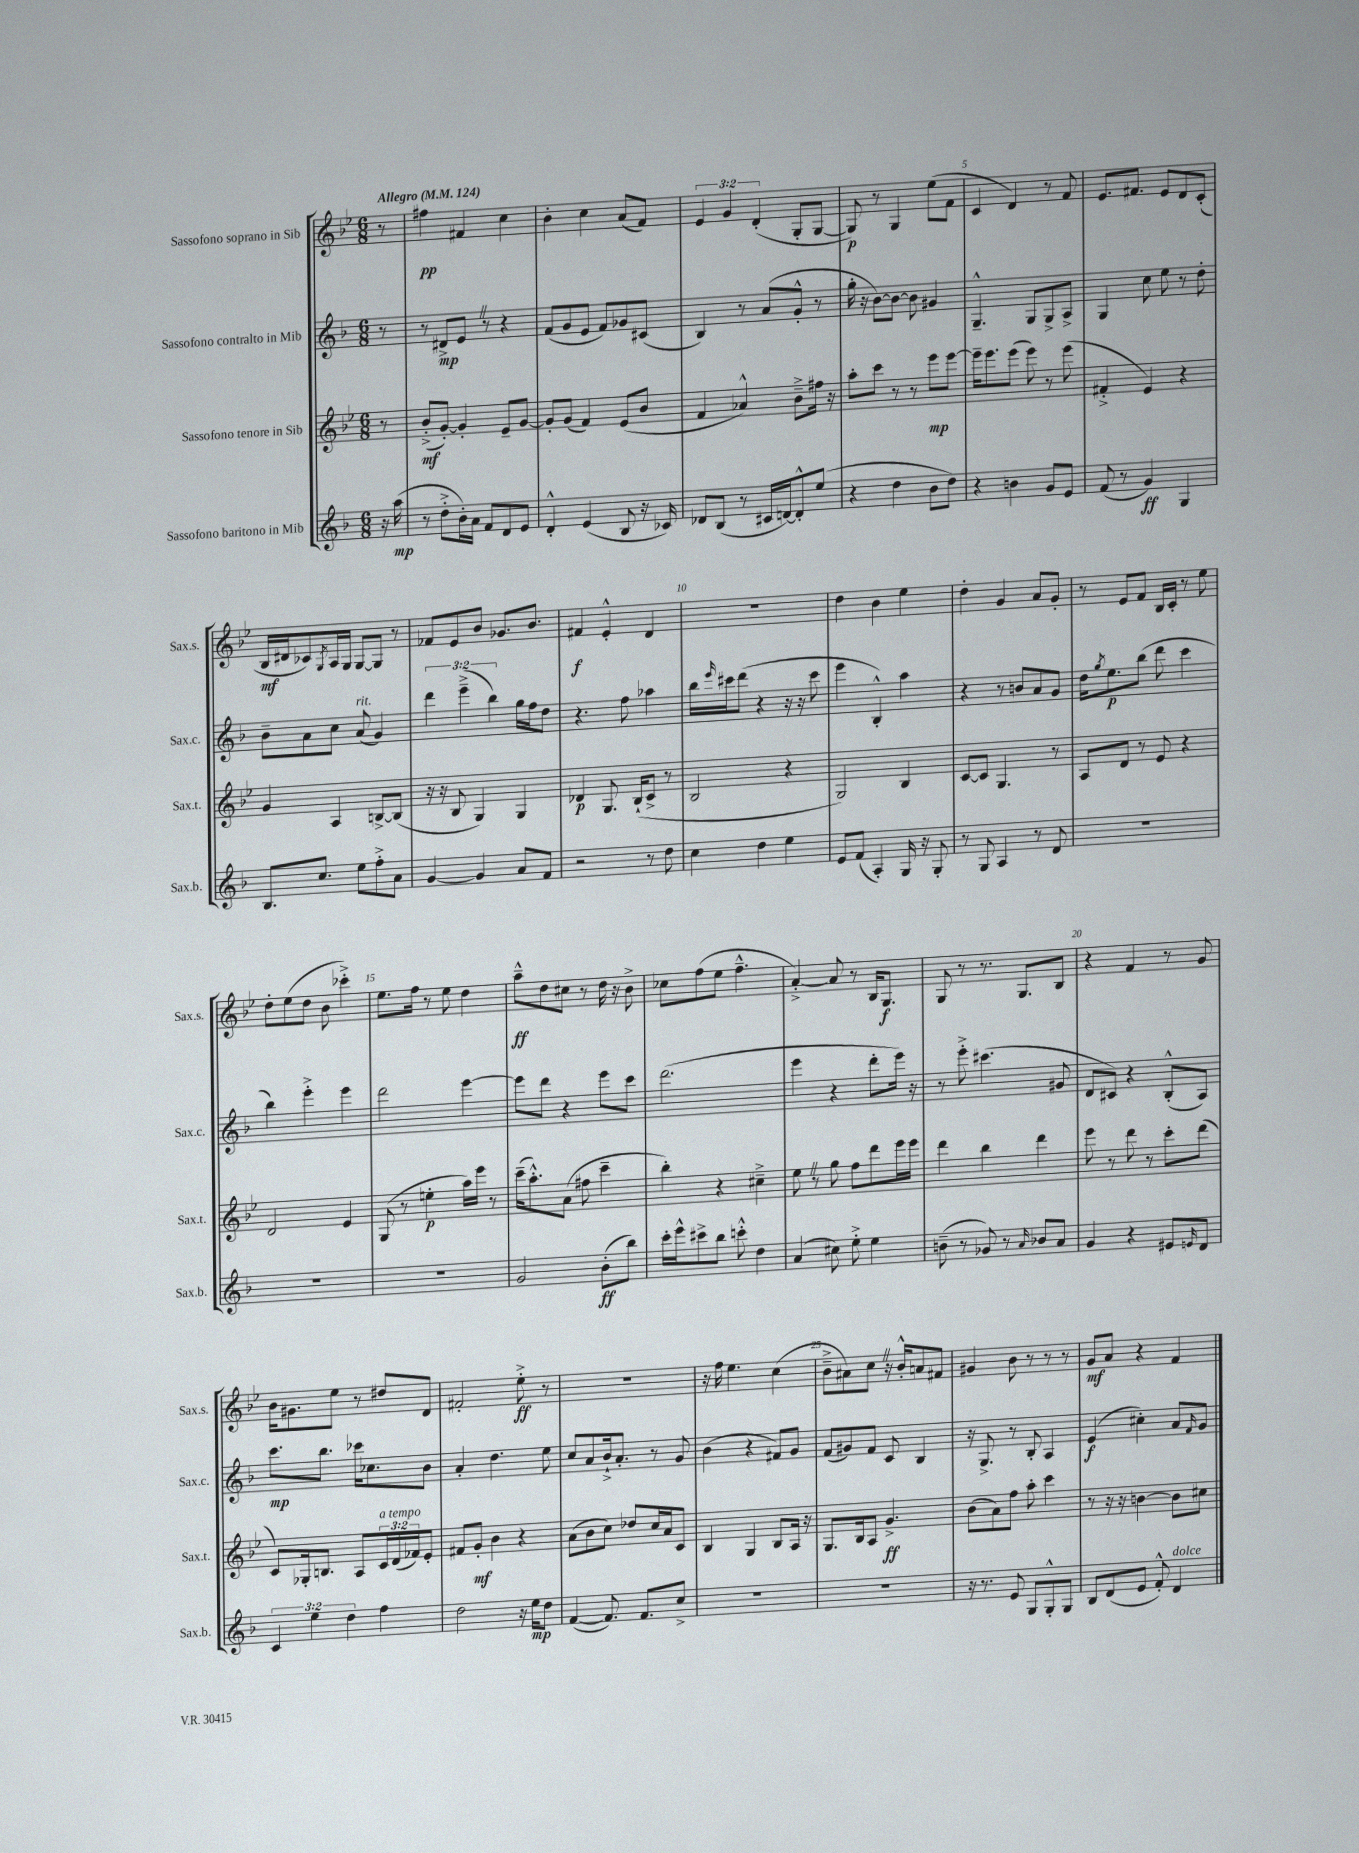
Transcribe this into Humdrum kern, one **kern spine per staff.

**kern	**dynam	**kern	**dynam	**kern	**dynam	**kern	**dynam
*part4	*part4	*part3	*part3	*part2	*part2	*part1	*part1
*staff4	*staff4	*staff3	*staff3	*staff2	*staff2	*staff1	*staff1
*I"Sassofono baritono in Mib	*	*I"Sassofono tenore in Sib	*	*I"Sassofono contralto in Mib	*	*I"Sassofono soprano in Sib	*
*I'Sax.b.	*	*I'Sax.t.	*	*I'Sax.c.	*	*I'Sax.s.	*
*clefG2	*	*clefG2	*	*clefG2	*	*clefG2	*
*k[b-]	*	*k[b-e-]	*	*k[b-]	*	*k[b-e-]	*
*M6/8	*	*M6/8	*	*M6/8	*	*M6/8	*
*MM124	*	*MM124	*	*MM124	*	*MM124	*
=	=	=	=	=	=	=	=
!	!	!	!	!	!	!LO:TX:a:B:t=Allegro	!
16r	.	8r	.	8r	.	8r	.
(16aa\	mp	.	.	.	.	.	.
=1	=1	=1	=1	=1	=1	=1	=1
8r	.	(8b-'^/L	mf	8r	.	4ff#X\	pp
8dd'^\L	.	[8g'/J)	.	8d#X^/L	mp	.	.
16b-'\L)	.	4g'/]	.	8eZ/J	.	4f#X/	.
16a\JJ	.	.	.	.	.	.	.
8f/L	.	.	.	8r	.	.	.
8d/	.	8e-~/L	.	4r	.	4cc\	.
8e/J	.	[8g/J	.	.	.	.	.
=2	=2	=2	=2	=2	=2	=2	=2
4d'^^/	.	8g'/L]	.	(8f/L	.	4b-'\	.
.	.	(8g/J	.	8g/	.	.	.
(4e/	.	4f/)	.	8e/J	.	4cc\	.
.	.	.	.	8f/L)	.	.	.
8B-/	.	(8e-/L	.	8g-X/	.	(8a/L	.
16r	.	8b-/J	.	(8c#X/J	.	8f/J)	.
16c-X/)	.	.	.	.	.	.	.
=3	=3	=3	=3	=3	=3	=3	=3
8d-X/L	.	4f/	.	4B-/)	.	6e-/	.
(8B-/J	.	.	.	.	.	.	.
.	.	.	.	.	.	6g/	.
8r	.	4a-X^^/)	.	8r	.	.	.
.	.	.	.	.	.	(6d'/	.
16c#X/LL	.	.	.	(8a/L	.	.	.
[16dn/J)	.	.	.	.	.	.	.
8d'^^/]	.	8b-~^\L	.	8g'^^/J	.	8G'/L	.
(8ee/J	.	16ff#X\Jk	.	8r	.	[8G/J	.
.	.	16r	.	.	.	.	.
=4	=4	=4	=4	=4	=4	=4	=4
4r	.	8aa'\L	.	16gg'\	.	8G/])	p
.	.	.	.	16r	.	.	.
.	.	8ccc\J	.	[8b-\L)	.	8r	.
4dd\	.	8r	.	8b-\J_	.	4G/	.
.	.	8r	.	8b-\]	.	.	.
8b-\L	.	8eee-\L	mp	4g#X/	.	(8ee-\L	.
8dd\J)	.	[8eee-\J	.	.	.	8f\J	.
=5	=5	=5	=5	=5	=5	=5	=5
4r	.	16eee-~\KL]	.	4.G~^^/	.	4c/	.
.	.	8.eee-\	.	.	.	.	.
4bn\	.	(8eee-\J	.	.	.	4d/)	.
.	.	8eee-\)	.	8G/L	.	.	.
8g/L	.	8r	.	8G^/	.	8r	.
8e/J	.	(8eee-\	.	8A^/J	.	8f/	.
=6	=6	=6	=6	=6	=6	=6	=6
(8f/	.	4f#X'^/	.	4G/	.	8.e-/L	.
8r	.	.	.	.	.	.	.
.	.	.	.	.	.	8.f#X/J	.
4g/)	ff	4e-/)	.	8cc\	.	.	.
.	.	.	.	8ee\	.	8e-/L	.
4G/	.	4r	.	8r	.	8d/	.
.	.	.	.	8dd'\	.	(8c'/J	.
!!LO:LB:g=z
=7	=7	=7	=7	=7	=7	=7	=7
8.B-/L	.	4g/	.	8b-~\L	.	16B-/LL	mf
.	.	.	.	.	.	16d#X/J	.
.	.	.	.	8a\	.	8c-X/)	.
8.cc/J	.	.	.	.	.	.	.
.	.	.	.	.	.	8qG/	.
.	.	4A/	.	8cc\J	.	16A/L	.
.	.	.	.	.	.	16G/JJ	.
!	!	!	!	!LO:TX:a:i:t=rit.	!	!	!
8ee\L	.	.	.	(8a/	.	[8G/L	.
8ff'^\	.	[8Bn^/L	.	4g/)	.	8G/J]	.
8a\J	.	(8B/J]	.	.	.	8r	.
=8	=8	=8	=8	=8	=8	=8	=8
[4g/	.	16r	.	6ddd\	.	8f-X/L	.
.	.	16r	.	.	.	.	.
.	.	8B-/	.	.	.	8e-/	.
.	.	.	.	(6eee~^\	.	.	.
4g/]	.	4G/)	.	.	.	8b-/J	.
.	.	.	.	6bb-\)	.	.	.
.	.	.	.	.	.	8.g-X/L	.
8a/L	.	4G/	.	16gg\LL	.	.	.
.	.	.	.	16ff\J	.	8.b-/J	.
8f/J	.	.	.	8dd\J	.	.	.
=9	=9	=9	=9	=9	=9	=9	=9
2r	.	4d-X/	p	4.r	.	4f#X/	f
.	.	8.G/	.	.	.	4e-'^^/	.
.	.	.	.	8ff\	.	.	.
.	.	(16B-`/KL	.	.	.	.	.
8r	.	8c^/J	.	4aa-X\	.	4d/	.
8dd\	.	8r	.	.	.	.	.
=10	=10	=10	=10	=10	=10	=10	=10
4cc\	.	2B-/	.	16bb-\LL	.	2.r	.
.	.	.	.	16qqeee/	.	.	.
.	.	.	.	16ccc#X\J	.	.	.
.	.	.	.	(8ddd\J	.	.	.
4dd\	.	.	.	4r	.	.	.
4ee\	.	4r	.	16r	.	.	.
.	.	.	.	16r	.	.	.
.	.	.	.	8ccc#\	.	.	.
=11	=11	=11	=11	=11	=11	=11	=11
8e/L	.	2G/)	.	4eee\	.	4dd\	.
(8f/J	.	.	.	.	.	.	.
4A'/)	.	.	.	4B-'^^/)	.	4b-\	.
16G/	.	4B-/	.	4aa\	.	4ee-\	.
16r	.	.	.	.	.	.	.
8G'/	.	.	.	.	.	.	.
=12	=12	=12	=12	=12	=12	=12	=12
8r	.	[8c/L	.	4r	.	4dd'\	.
8G/	.	8c/J]	.	.	.	.	.
4A/	.	4.G/	.	8r	.	4g/	.
.	.	.	.	8bn/L	.	.	.
8r	.	.	.	8a/	.	8a/L	.
8d/	.	8r	.	8g/J	.	8g'/J	.
=13	=13	=13	=13	=13	=13	=13	=13
2.r	.	8A/L	.	16dd\KL	.	8r	.
.	.	.	.	8qgg/	.	.	.
.	.	.	.	8.ee\	p	.	.
.	.	8d/J	.	.	.	8e-/L	.
.	.	8r	.	(8bb-\J	.	8f/J	.
.	.	8e-/	.	8ddd\	.	16B-/LL	.
.	.	.	.	.	.	16c'/JJ	.
.	.	4r	.	4ccc\	.	8r	.
.	.	.	.	.	.	8ee-\	.
!!LO:LB:g=z
=14	=14	=14	=14	=14	=14	=14	=14
2.r	.	2d/	.	4bb-\)	.	8dd'\L	.
.	.	.	.	.	.	(8ee-\	.
.	.	.	.	4eee'^\	.	8dd\J	.
.	.	.	.	.	.	8b-\	.
.	.	4e-/	.	4eee\	.	4ccc-X'^\)	.
=15	=15	=15	=15	=15	=15	=15	=15
2.r	.	(8G/	.	2ddd\	.	8.ee-\L	.
.	.	8r	.	.	.	.	.
.	.	.	.	.	.	16ff\Jk	.
.	.	4een'\	p	.	.	8r	.
.	.	.	.	.	.	8ee-\	.
.	.	16aa\LL)	.	[4eee\	.	4dd\	.
.	.	16eee-\JJ	.	.	.	.	.
.	.	8r	.	.	.	.	.
=16	=16	=16	=16	=16	=16	=16	=16
2g/	.	(16ccc~\KL	.	8eee\L]	.	8aa~^^\L	ff
.	.	8.aa'^^\)	.	.	.	.	.
.	.	.	.	8ddd\J	.	8dd\	.
.	.	(8a\J	.	4r	.	8cc#X\J	.
.	.	8ff#X\	.	.	.	8r	.
(8b-'\L	ff	4ccc~\	.	8eee\L	.	16dd\	.
.	.	.	.	.	.	16r	.
8bb-\J)	.	.	.	8ccc\J	.	8b-^\	.
=17	=17	=17	=17	=17	=17	=17	=17
16ccc'\LL	.	4bb-'\)	.	(2.ddd\	.	8cc-X\L	.
16eee^^\J	.	.	.	.	.	.	.
8ccc#X^\	.	.	.	.	.	(8ff\	.
8bb-\J	.	4r	.	.	.	8ee-\J	.
8cccn'^^\	.	.	.	.	.	4.ff~^^\	.
4dd\	.	4cc#X~^\	.	.	.	.	.
=18	=18	=18	=18	=18	=18	=18	=18
(4a/	.	8ee-Z\	.	4eee\	.	[4a'^/)	.
.	.	8r	.	.	.	.	.
8cc#X\)	.	8gg\	.	4r	.	8a/]	.
8ee'^\	.	8ff\L	.	.	.	8r	.
4ee\	.	8ddd\	.	8ddd'\L	.	16B-/KL	.
.	.	.	.	.	.	8.G/J	f
.	.	16eee-\L	.	16eee\Jk)	.	.	.
.	.	16eee-\JJ	.	16r	.	.	.
=19	=19	=19	=19	=19	=19	=19	=19
(8bn~\	.	4ddd\	.	8r	.	8G/	.
8r	.	.	.	8eee'^\	.	8r	.
8g-X/)	.	4bb-\	.	(4.ccc#X\	.	8.r	.
8r	.	.	.	.	.	.	.
.	.	.	.	.	.	8.G/L	.
16qqa/	.	.	.	.	.	.	.
8b-X/L	.	4ddd\	.	.	.	.	.
8a/J	.	.	.	8g#X/	.	8B-/J	.
=20	=20	=20	=20	=20	=20	=20	=20
4g/	.	8eee-\	.	8d/L	.	4r	.
.	.	8r	.	8c#X/J)	.	.	.
4r	.	8ddd\	.	4r	.	4f/	.
.	.	8r	.	.	.	.	.
8e#X/L	.	8ccc'\L	.	(8B-'^^/L	.	8r	.
16qqen/	.	.	.	.	.	.	.
8d/J	.	(8ddd\J	.	8A/J)	.	8g/	.
!!LO:LB:g=z
=21	=21	=21	=21	=21	=21	=21	=21
6c/	.	8c/L)	.	8.ccc\L	mp	16b-\KL	.
.	.	.	.	.	.	8.g#X\	.
.	.	16G-X'/k	.	.	.	.	.
6ee\	.	.	.	.	.	.	.
.	.	8.Bn/J	.	8.bb-\J	.	.	.
.	.	.	.	.	.	8ee-\J	.
6dd\	.	.	.	.	.	.	.
.	.	8A/L	.	16ccc-X\KL	.	8r	.
.	.	.	.	8.cc-X\	.	.	.
!	!	!LO:TX:a:i:t=a tempo	!	!	!	!	!
4ff\	.	24c/L	.	.	.	8dd#X/L	.
.	.	(24d/	.	.	.	.	.
.	.	24f-X/J)	.	.	.	.	.
.	.	8e-'/J	.	8b-\J	.	8d/J	.
=22	=22	=22	=22	=22	=22	=22	=22
2dd\	.	8f#X/L	.	4a'/	.	2f#X'/	.
.	.	8g'/J	mf	.	.	.	.
.	.	4b-\	.	4.dd\	.	.	.
16r	.	4r	.	.	.	8ee-'^\	ff
16ee\KL	mp	.	.	.	.	.	.
8dd\J	.	.	.	8ee\	.	8r	.
=23	=23	=23	=23	=23	=23	=23	=23
([4f/	.	(8a\L	.	8cc/L	.	2.r	.
.	.	8b-\	.	8a/	.	.	.
8.f/])	.	8cc\J)	.	16b-`^/k	.	.	.
.	.	.	.	8.a'/J	.	.	.
.	.	8dd-X/L	.	.	.	.	.
8.f/L	.	.	.	.	.	.	.
.	.	16cc/L	.	8r	.	.	.
.	.	16a/J	.	.	.	.	.
8cc^/J	.	8c/J	.	8g/	.	.	.
=24	=24	=24	=24	=24	=24	=24	=24
2.r	.	4B-/	.	(4b-\	.	16r	.
.	.	.	.	.	.	16ff\	.
.	.	.	.	.	.	4.ee-\	.
.	.	4G/	.	4r	.	.	.
.	.	8B-/L	.	8f#X/L)	.	(4cc\	.
.	.	16A/Jk	.	8g/J	.	.	.
.	.	16r	.	.	.	.	.
=25	=25	=25	=25	=25	=25	=25	=25
2.r	.	8.G/L	.	(8f/L	.	8b-~^\L	.
.	.	.	.	8g#X/)	.	8a#X\)	.
.	.	16B-/k	.	.	.	.	.
.	.	8A/J	.	8f/J	.	8ccZ\J	.
.	.	4.g^/	ff	8c/	.	16r	.
.	.	.	.	.	.	16b-'^^/KL	.
.	.	.	.	4B-/	.	8an/	.
.	.	.	.	.	.	8f#X/J	.
=26	=26	=26	=26	=26	=26	=26	=26
16r	.	(8b-\L	.	16r	.	4g#X/	.
8.r	.	.	.	8.G^/	.	.	.
.	.	8a\)	.	.	.	.	.
8e/	.	8ff\J	.	8r	.	8b-\	.
8G/L	.	8aa'\	.	8B-'/	.	8r	.
8G'^^/	.	4ccc\	.	4A/	.	8r	.
8G/J	.	.	.	.	.	8r	.
=27	=27	=27	=27	=27	=27	=27	=27
8B-/L	.	8r	.	(4e/	f	8g/L	mf
(8d/	.	16r	.	.	.	8a/J	.
.	.	16r	.	.	.	.	.
8e/J	.	[4bn\	.	4cc#X'\)	.	4r	.
8f'^^/)	.	.	.	.	.	.	.
!LO:TX:a:i:t=dolce	!	!	!	!	!	!	!
4d/	.	8b\L]	.	8a/L	.	4f/	.
.	.	.	.	16qqf/	.	.	.
.	.	8cc#X\J	.	8g/J	.	.	.
==	==	==	==	==	==	==	==
*-	*-	*-	*-	*-	*-	*-	*-
